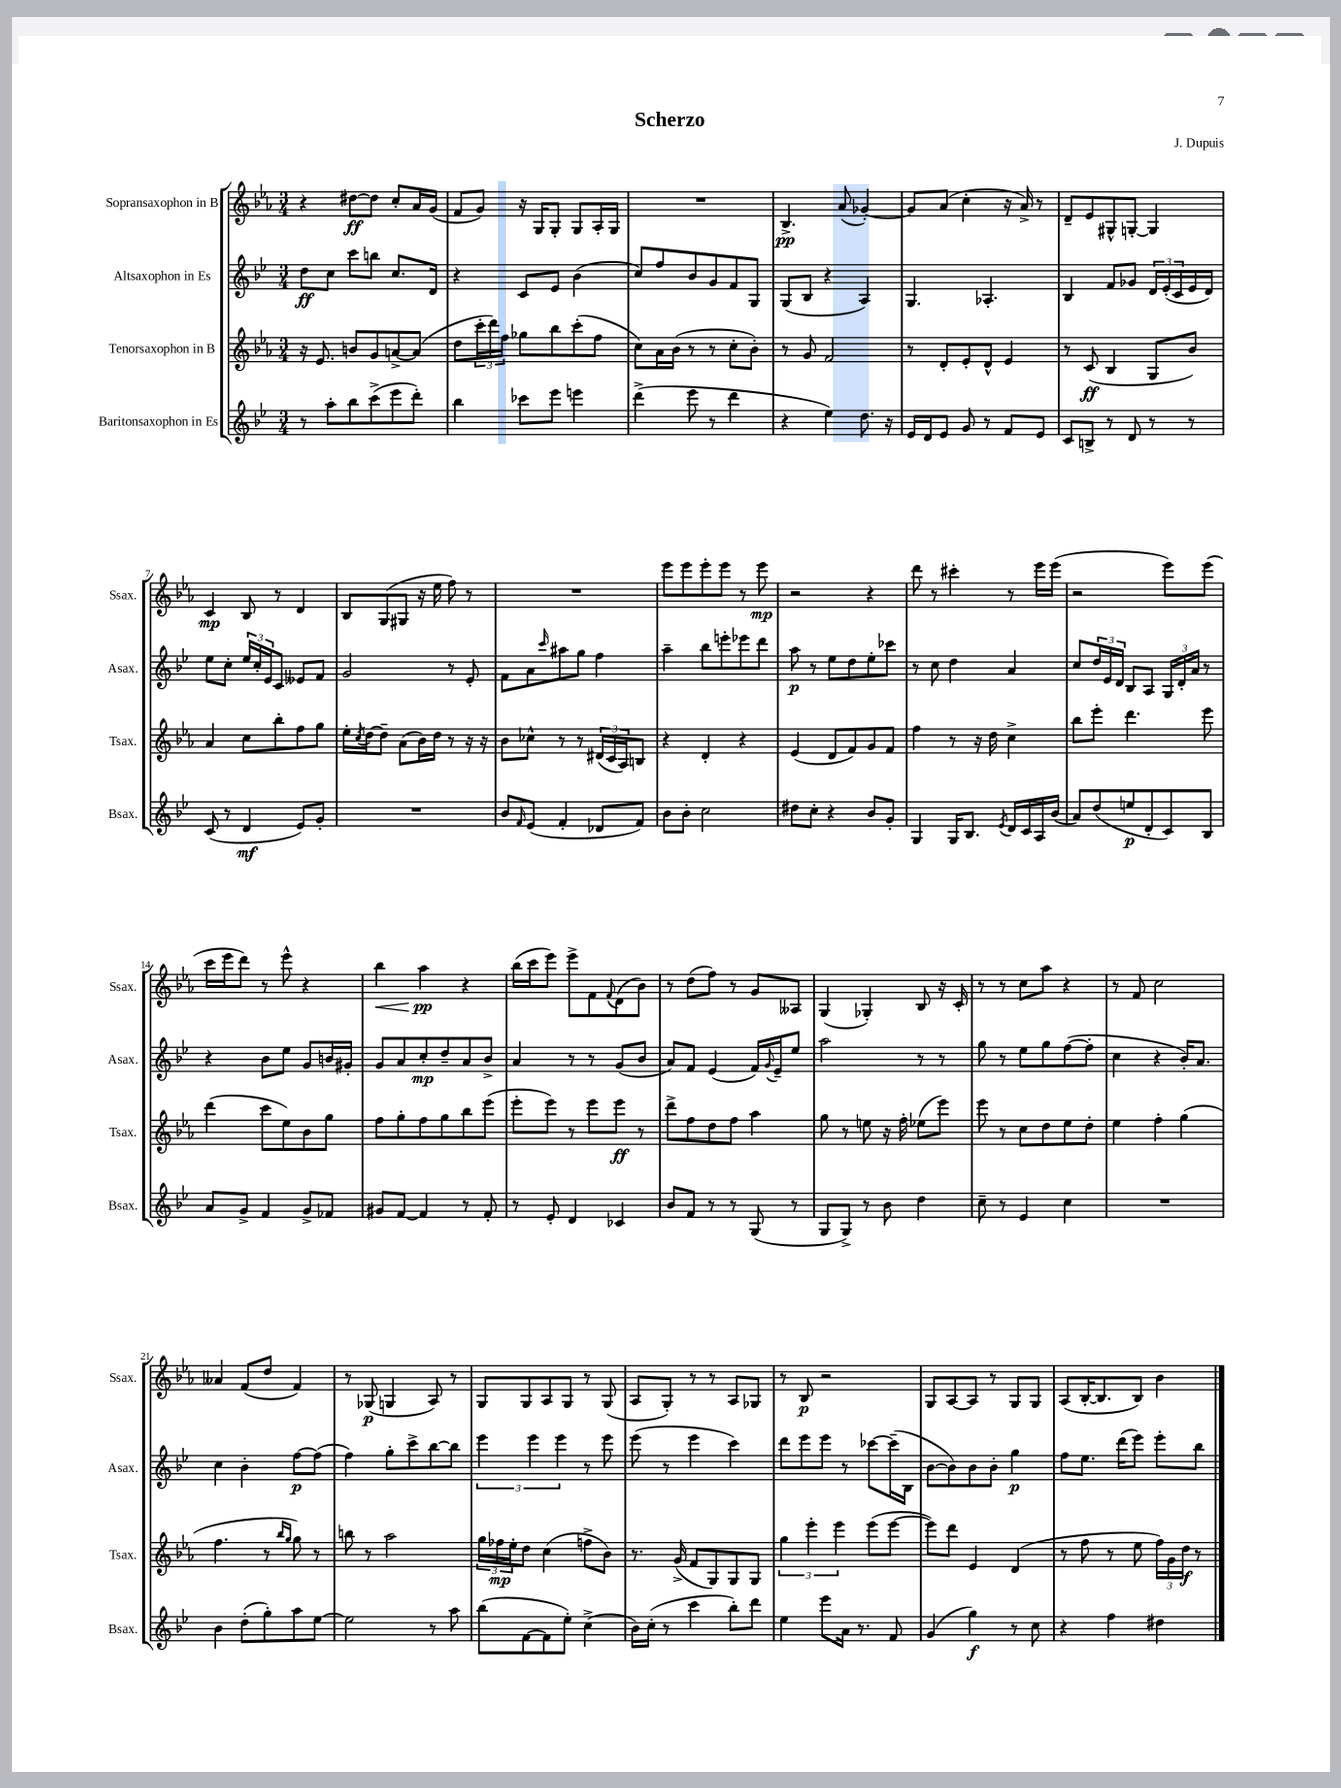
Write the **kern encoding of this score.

**kern	**dynam	**kern	**dynam	**kern	**dynam	**kern	**dynam
*part4	*part4	*part3	*part3	*part2	*part2	*part1	*part1
*staff4	*staff4	*staff3	*staff3	*staff2	*staff2	*staff1	*staff1
*I"Baritonsaxophon in Es	*	*I"Tenorsaxophon in B	*	*I"Altsaxophon in Es	*	*I"Sopransaxophon in B	*
*I'Bsax.	*	*I'Tsax.	*	*I'Asax.	*	*I'Ssax.	*
*clefG2	*	*clefG2	*	*clefG2	*	*clefG2	*
*k[b-e-]	*	*k[b-e-a-]	*	*k[b-e-]	*	*k[b-e-a-]	*
*M3/4	*	*M3/4	*	*M3/4	*	*M3/4	*
=1	=1	=1	=1	=1	=1	=1	=1
8r	.	16r	.	8dd\L	ff	4r	.
.	.	8.e-/	.	.	.	.	.
8aa'\L	.	.	.	8cc\J	.	.	.
8bb-\	.	8bn/L	.	8ccc\L	.	[8dd#X\L	ff
(8ccc^\	.	8g/	.	8bbn\J	.	8dd#\J]	.
8eee-\	.	[8an^/	.	8.cc/L	.	8cc'/L	.
8ddd'\J)	.	(8a/J]	.	.	.	16a-/L	.
.	.	.	.	16d/Jk	.	(16g/JJ	.
=2	=2	=2	=2	=2	=2	=2	=2
4bb-\	.	8dd\L	.	4r	.	8f/L	.
.	.	24ccc'\L	.	.	.	8g/J)	.
.	.	24ddd\)	.	.	.	.	.
.	.	24ff\JJ	.	.	.	.	.
8ccc-X\L	.	8gg-X\L	.	8c/L	.	16r	.
.	.	.	.	.	.	16G/KL	.
8eee-\J	.	8bb-\	.	8e-/J	.	8G'/J	.
4eeen\	.	(8ccc'\	.	(4b-\	.	8G/L	.
.	.	8ff\J	.	.	.	16A-'/L	.
.	.	.	.	.	.	16G/JJ	.
=3	=3	=3	=3	=3	=3	=3	=3
(4ddd^\	.	8cc\L)	.	8cc/L)	.	2.r	.
.	.	16a-\L	.	8ff/	.	.	.
.	.	(16b-\JJ	.	.	.	.	.
8eee-\	.	8r	.	8b-/	.	.	.
8r	.	8r	.	8g/	.	.	.
4ddd\	.	8cc'\L	.	8f/	.	.	.
.	.	8b-'\J)	.	8G/J	.	.	.
=4	=4	=4	=4	=4	=4	=4	=4
4r	.	8r	.	(8G/L	.	4.B-^/	pp
.	.	8g/	.	8B-/J	.	.	.
4ee-\)	.	2f/	.	4r	.	.	.
.	.	.	.	.	.	(8a-/	.
8.dd\	.	.	.	4A/)	.	[4g-X'/)	.
16r	.	.	.	.	.	.	.
=5	=5	=5	=5	=5	=5	=5	=5
16e-/LL	.	8r	.	4.G/	.	8g-/L]	.
16d/J	.	.	.	.	.	.	.
8e-/J	.	8d'/L	.	.	.	(8a-/J	.
8g/	.	8e-'/	.	.	.	4cc'\	.
8r	.	8d^^/J	.	4.A-X'/	.	.	.
8f/L	.	4e-/	.	.	.	16r	.
.	.	.	.	.	.	16a-^/)	.
8e-/J	.	.	.	.	.	8r	.
=6	=6	=6	=6	=6	=6	=6	=6
8c/L	.	8r	.	4B-/	.	8d~/L	.
8Bn^/J	.	(8c/	ff	.	.	8e-/	.
8r	.	4B-/	.	8f/L	.	8G#X^^/	.
8d/	.	.	.	8g-X/J	.	[8Gn'/J	.
8r	.	8G/L	.	24d/LL	.	4G/]	.
.	.	.	.	(24e-'/	.	.	.
.	.	.	.	24c/	.	.	.
8r	.	8b-/J)	.	16e-/	.	.	.
.	.	.	.	16d/JJ)	.	.	.
!!LO:LB:g=z
=7	=7	=7	=7	=7	=7	=7	=7
(8c/	.	4a-/	.	8ee-\L	.	4c/	mp
8r	.	.	.	8cc'\J	.	.	.
4d/	mf	8cc\L	.	24ee-/LL	.	8B-/	.
.	.	.	.	24cc'/	.	.	.
.	.	.	.	24e-/J	.	.	.
.	.	8bb-'\	.	8c/J	.	8r	.
8e-/L)	.	8ff\	.	8e--X/L	.	4d/	.
8g'/J	.	8gg\J	.	8f/J	.	.	.
=8	=8	=8	=8	=8	=8	=8	=8
2.r	.	16ee-'\LL	.	2g/	.	8B-/L	.
.	.	8qcc/	.	.	.	.	.
.	.	[16dd\J	.	.	.	.	.
.	.	8dd~\J]	.	.	.	(8G/	.
.	.	(8a-\L	.	.	.	8G#X/J	.
.	.	16b-\L)	.	.	.	16r	.
.	.	16dd\JJ	.	.	.	16ee-\	.
.	.	8r	.	8r	.	8ff\)	.
.	.	16r	.	8e-'/	.	8r	.
.	.	16r	.	.	.	.	.
=9	=9	=9	=9	=9	=9	=9	=9
8b-/L	.	8b-\L	.	8f\L	.	2.r	.
16qqf/	.	.	.	.	.	.	.
(8e-/J	.	8cc-X^^\J	.	8a\	.	.	.
.	.	.	.	16qqccc/	.	.	.
4f'/	.	8r	.	8aa#X\	.	.	.
.	.	8r	.	8gg\J	.	.	.
8d-X/L	.	(24d#X/LL	.	4ff\	.	.	.
.	.	24c/	.	.	.	.	.
.	.	24A-/J)	.	.	.	.	.
8f/J)	.	8Bn/J	.	.	.	.	.
=10	=10	=10	=10	=10	=10	=10	=10
8b-\L	.	4r	.	4aa~\	.	8eee-\L	.
8b-'\J	.	.	.	.	.	8eee-\	.
2cc\	.	4d'/	.	8bb-\L	.	8eee-'\	.
.	.	.	.	8eeen'\	.	8eee-\J	.
.	.	4r	.	8eee-X\	.	8r	.
.	.	.	.	8ddd\J	.	8eee-\	mp
=11	=11	=11	=11	=11	=11	=11	=11
8dd#X\L	.	(4e-/	.	8aa\	p	2r	.
8cc'\J	.	.	.	8r	.	.	.
4r	.	8d/L	.	8ee-\L	.	.	.
.	.	8f/)	.	8dd\	.	.	.
8b-/L	.	8g/	.	8ee-'\	.	4r	.
8g'/J	.	8f/J	.	8ccc-X\J	.	.	.
=12	=12	=12	=12	=12	=12	=12	=12
4G/	.	4ff\	.	8r	.	8ddd\	.
.	.	.	.	8cc\	.	8r	.
16G/KL	.	8r	.	4dd\	.	4ccc#X'\	.
8.B-/J	.	.	.	.	.	.	.
.	.	16r	.	.	.	.	.
.	.	16dd\	.	.	.	.	.
8qe-/	.	.	.	.	.	.	.
16d/LL	.	4cc^\	.	4a/	.	8r	.
16c/	.	.	.	.	.	.	.
16A/	.	.	.	.	.	16eee-\LL	.
(16b-/JJ	.	.	.	.	.	(16eee-\JJ	.
=13	=13	=13	=13	=13	=13	=13	=13
8a/L)	.	8bb-\L	.	8cc/L	.	2r	.
(8dd/	.	8eee-'\J	.	24dd/L	.	.	.
.	.	.	.	24e-/	.	.	.
.	.	.	.	24d/JJ	.	.	.
8een/	p	4.ddd\	.	8B-/L	.	.	.
8d'/	.	.	.	8A/J	.	.	.
8c/)	.	.	.	24G/LL	.	8eee-\L)	.
.	.	.	.	24d'/	.	.	.
.	.	.	.	24a/JJ	.	.	.
8B-/J	.	8eee-\	.	8r	.	(8eee-\J	.
!!LO:LB:g=z
=14	=14	=14	=14	=14	=14	=14	=14
8a/L	.	(4ddd\	.	4r	.	16ccc\LL	.
.	.	.	.	.	.	16eee-\J	.
8g^/J	.	.	.	.	.	8ddd\J)	.
4f/	.	8ccc\L	.	8b-\L	.	8r	.
.	.	8ee-\)	.	8ee-\J	.	8eee-^^\	.
8g^/L	.	8b-\	.	8g/L	.	4r	.
8f-X/J	.	8gg\J	.	16bn/L	.	.	.
.	.	.	.	16g#X'/JJ	.	.	.
=15	=15	=15	=15	=15	=15	=15	=15
!	!	!	!	!	!	!	!LO:HP:b
8g#X/L	.	8ff\L	.	8g/L	.	4bb-\	<
[8f/J	.	8gg'\	.	8a/	.	.	.
4f/]	.	8ff\	.	8cc'/	mp	4aa-\	pp
.	.	8gg\	.	8dd~/	.	.	.
8r	.	8bb-\	.	8a/	.	4r	[
8f'/	.	(8eee-\J	.	8b-^/J	.	.	.
=16	=16	=16	=16	=16	=16	=16	=16
8r	.	8eee-'\L	.	4a/	.	(16bb-\LL	.
.	.	.	.	.	.	16ccc\J	.
8e-'/	.	8eee-\J)	.	.	.	8eee-\J)	.
4d/	.	8r	.	8r	.	8eee-^\L	.
.	.	8eee-\L	.	8r	.	8f\	.
.	.	.	.	.	.	8qqf/	.
4c-X/	.	8eee-\J	ff	(8g/L	.	(8d\	.
.	.	8r	.	8b-/J	.	8b-\J)	.
=17	=17	=17	=17	=17	=17	=17	=17
8b-/L	.	8ddd^\L	.	8a/L)	.	8r	.
8f/J	.	8ff\	.	8f/J	.	(8dd\L	.
8r	.	8dd\	.	(4e-/	.	8ff\J)	.
8r	.	8ff\J	.	.	.	8r	.
(8G/	.	4aa-\	.	16f/LL)	.	8g/L	.
.	.	.	.	8qqg/	.	.	.
.	.	.	.	16e-~/J	.	.	.
8r	.	.	.	8ee-/J	.	8A--X/J	.
=18	=18	=18	=18	=18	=18	=18	=18
8G/L	.	8gg\	.	2aa\	.	(4G/	.
8G^/J)	.	8r	.	.	.	.	.
8r	.	8een\	.	.	.	4G-X'/)	.
8b-\	.	16r	.	.	.	.	.
.	.	16ff'\	.	.	.	.	.
4dd\	.	(8ee-X\L	.	8r	.	8B-/	.
.	.	8eee-\J)	.	8r	.	16r	.
.	.	.	.	.	.	16c'/	.
=19	=19	=19	=19	=19	=19	=19	=19
8cc~\	.	8eee-\	.	8gg\	.	8r	.
8r	.	8r	.	8r	.	8r	.
4e-/	.	8cc\L	.	8ee-\L	.	8cc\L	.
.	.	8dd\	.	8gg\	.	8aa-\J	.
4cc\	.	8ee-\	.	([8ff\	.	4r	.
.	.	8dd'\J	.	8ff'\J]	.	.	.
=20	=20	=20	=20	=20	=20	=20	=20
2.r	.	4ee-\	.	4cc\	.	8r	.
.	.	.	.	.	.	8f/	.
.	.	4ff'\	.	4r	.	2cc\	.
.	.	(4gg\	.	16b-'/KL)	.	.	.
.	.	.	.	8.a/J	.	.	.
!!LO:LB:g=z
=21	=21	=21	=21	=21	=21	=21	=21
4b-\	.	4.ff\	.	4cc\	.	4a--X/	.
(8dd'\L	.	.	.	4b-'\	.	(8f/L	.
8gg'\)	.	8r	.	.	.	8dd/J	.
.	.	16qqbb-/LL	.	.	.	.	.
.	.	16qqgg/JJ	.	.	.	.	.
8aa\	.	8gg\)	.	[8ff\L	p	4f/)	.
[8ee-\J	.	8r	.	(8ff\J]	.	.	.
=22	=22	=22	=22	=22	=22	=22	=22
2ee-\]	.	8bbn\	.	4ff\)	.	8r	.
.	.	8r	.	.	.	(8G-X/	p
.	.	2aa-\	.	8gg'\L	.	4Gn/	.
.	.	.	.	8ccc^\	.	.	.
8r	.	.	.	[8bb-\	.	8A-/)	.
8aa\	.	.	.	8bb-\J]	.	8r	.
=23	=23	=23	=23	=23	=23	=23	=23
(8bb-\L	.	24gg\LL	.	6eee-\	.	8G/L	.
.	.	24ff-X\	mp	.	.	.	.
.	.	24ee-'\J	.	.	.	.	.
[8f\	.	8dd\J	.	.	.	8G/	.
.	.	.	.	6eee-\	.	.	.
8f\]	.	(4cc\	.	.	.	8A-/	.
.	.	.	.	6eee-\	.	.	.
8ee-'\J)	.	.	.	.	.	8G/J	.
(4cc^\	.	8ffn^\L	.	8r	.	8r	.
.	.	8b-\J)	.	8eee-\	.	(8G/	.
=24	=24	=24	=24	=24	=24	=24	=24
16b-\LL)	.	8.r	.	(8eee-\	.	8A-/L	.
(16cc'\JJ	.	.	.	.	.	.	.
8r	.	.	.	8r	.	8G'/J)	.
.	.	(16g^/	.	.	.	.	.
4ccc\	.	8f/L	.	4eee-\	.	8r	.
.	.	8G/)	.	.	.	8r	.
8bb-'\L)	.	8G/	.	4ccc\)	.	8A-/L	.
8ddd\J	.	8G/J	.	.	.	8G-X/J	.
=25	=25	=25	=25	=25	=25	=25	=25
4ee-\	.	6gg\	.	8ddd\L	.	8r	.
.	.	.	.	8eee-\	.	8B-/	p
.	.	6eee-'\	.	.	.	.	.
8eee-\L	.	.	.	8eee-\J	.	2r	.
.	.	6eee-\	.	.	.	.	.
16a\Jk	.	.	.	8r	.	.	.
8.r	.	.	.	.	.	.	.
.	.	(8eee-\L	.	[8ccc-X\L	.	.	.
8f/	.	[8eee-\J	.	(16ccc-~\L]	.	.	.
.	.	.	.	16B-\JJ	.	.	.
=26	=26	=26	=26	=26	=26	=26	=26
(4g/	.	8eee-\L])	.	[8b-\L	.	8G/L	.
.	.	8ddd\J	.	8b-\])	.	[8A-/	.
4gg\)	f	4e-/	.	8b-\	.	8A-/J]	.
.	.	.	.	8b-'\J	.	8r	.
8r	.	(4d/	.	4gg\	p	8G/L	.
8cc\	.	.	.	.	.	8G/J	.
=27	=27	=27	=27	=27	=27	=27	=27
4r	.	8r	.	8ff\L	.	(8A-/L	.
.	.	8ff\	.	8.ee-\J	.	[16B-'/K	.
.	.	.	.	.	.	8.B-/]	.
4ff\	.	8r	.	.	.	.	.
.	.	.	.	(16ddd\KL	.	.	.
.	.	8ee-\	.	8eee-\J)	.	8B-/J)	.
4dd#X\	.	24ff\LL)	.	8eee-'\L	.	4b-\	.
.	.	24g\	.	.	.	.	.
.	.	24dd\JJ	f	.	.	.	.
.	.	8r	.	8bb-\J	.	.	.
==	==	==	==	==	==	==	==
*-	*-	*-	*-	*-	*-	*-	*-
